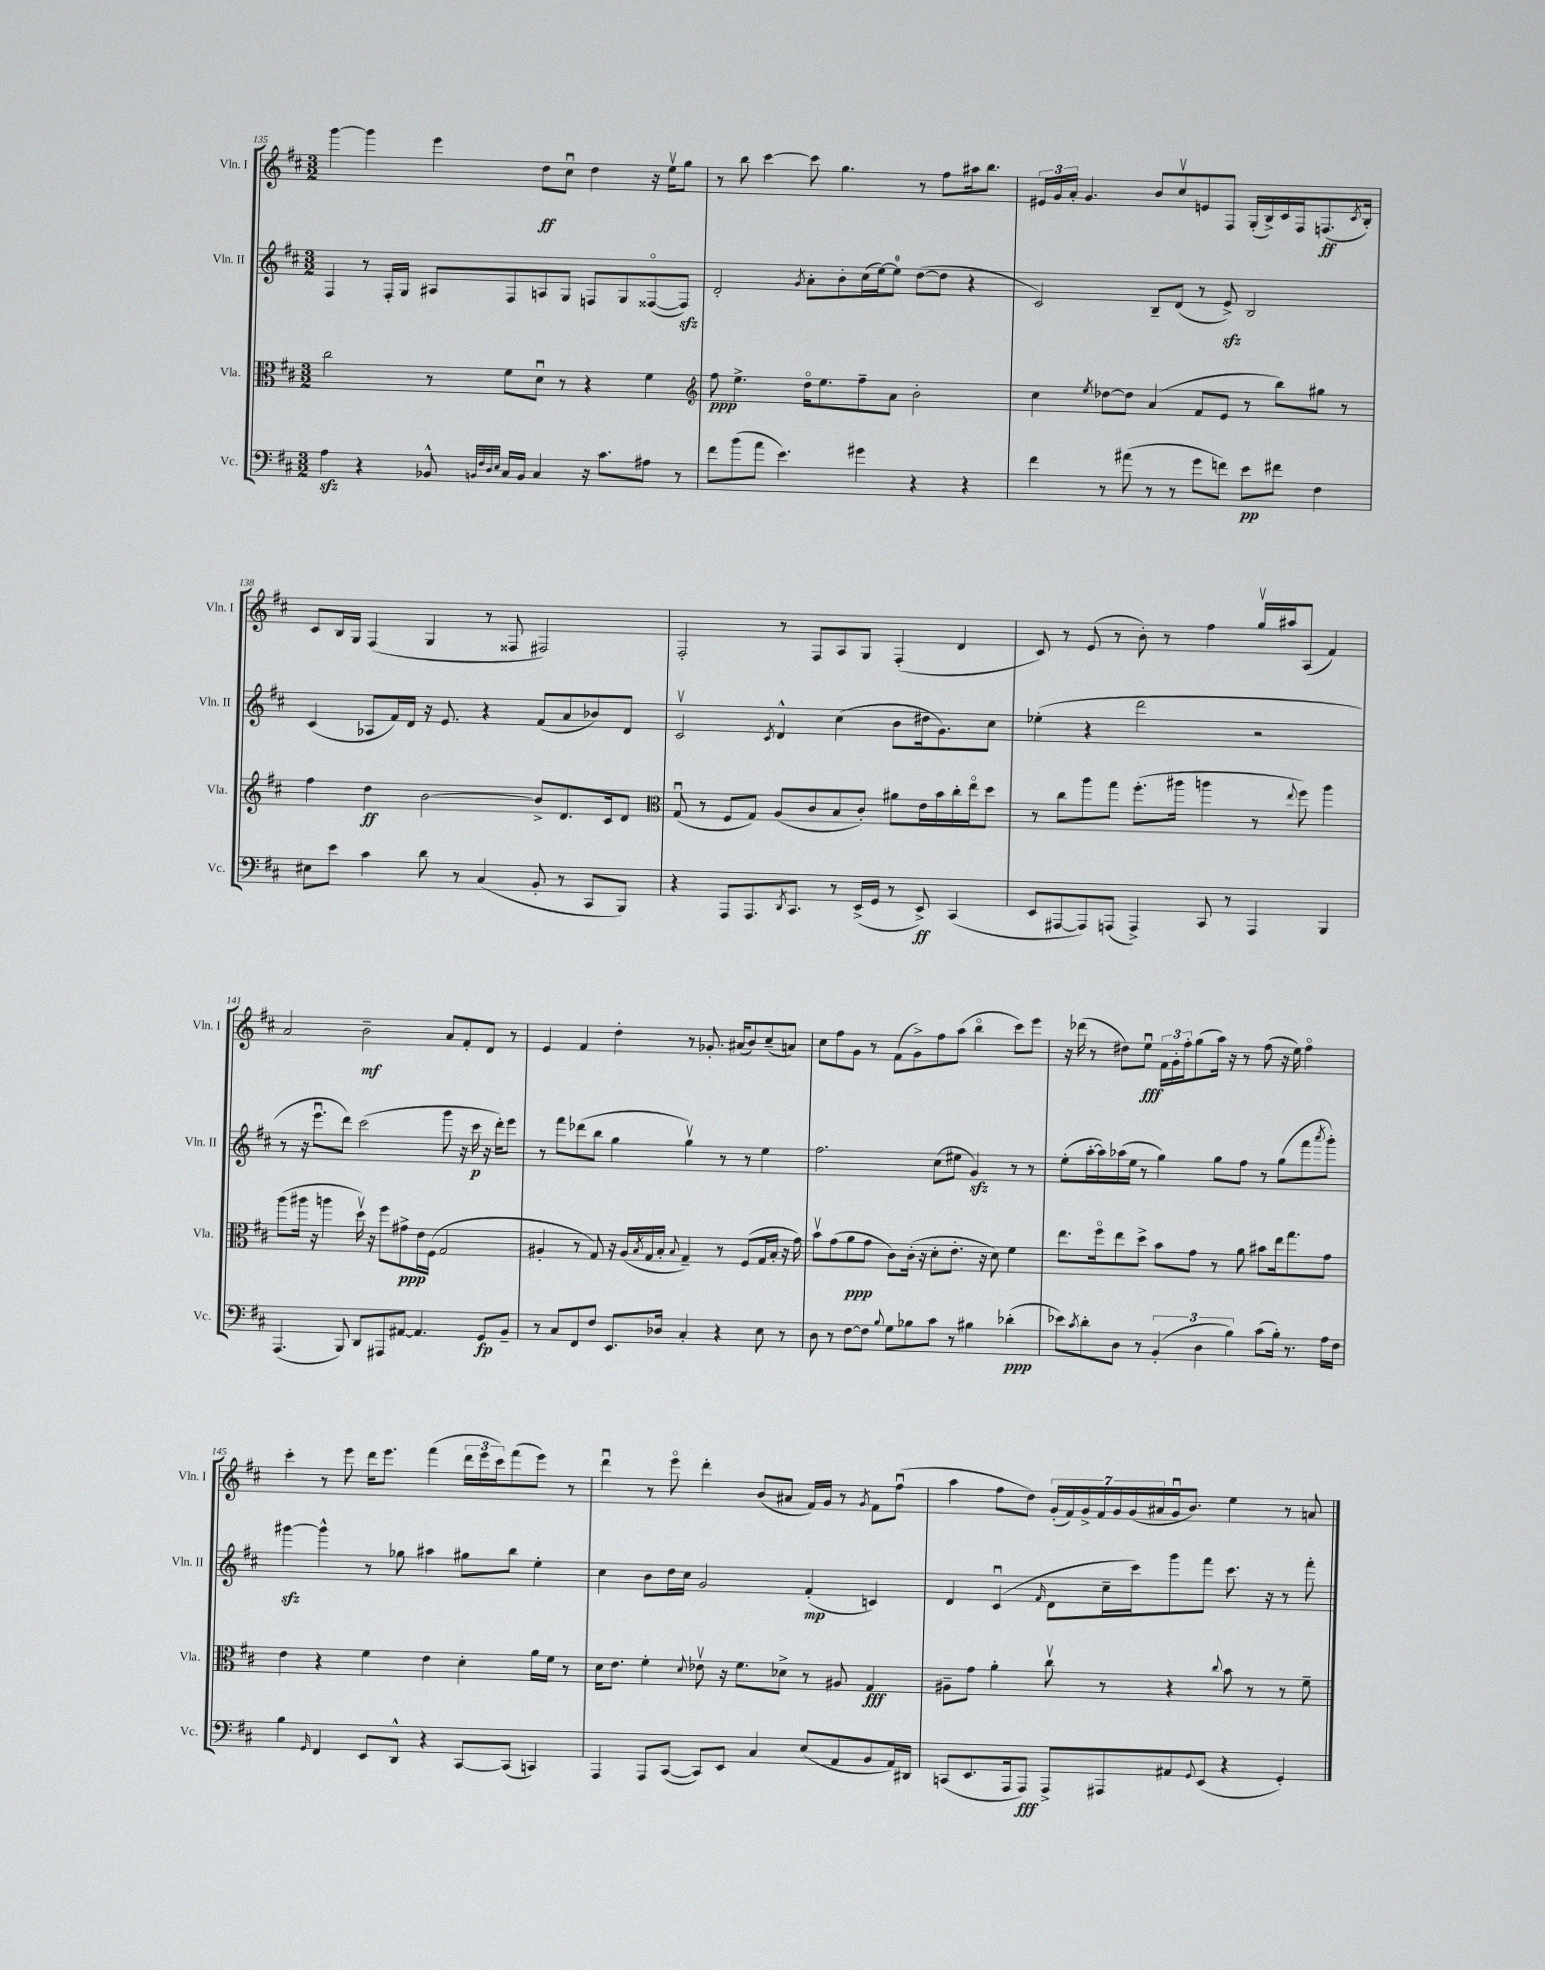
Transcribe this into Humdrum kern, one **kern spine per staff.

**kern	**kern	**kern	**kern
*staff4	*staff3	*staff2	*staff1
*clefF4	*clefC3	*clefG2	*clefG2
*k[f#c#]	*k[f#c#]	*k[f#c#]	*k[f#c#]
*M3/2	*M3/2	*M3/2	*M3/2
4A	2cc#	4F#	[4ggg
4r	.	8r	4ggg]
.	.	16F#'	.
.	.	16G	.
8BB-^^	8r	8A#	4eee
32qqBB	.	.	.
32qqF#	.	.	.
32qqD	.	.	.
32qqE	.	.	.
16C#	8f#	8F#	.
16BB	.	.	.
4C#	8du	8A	8dd
.	8r	8G	8cc#u
16r	4r	8F	4dd
8.c#	.	.	.
.	.	8G	.
8A#	4f#	([8F##o	16r
.	.	.	16eev
8r	.	8F##])	8gg
=	=	=	=
*	*clefG2	*	*
8f#	8ff#	2d'	8r
(8b	4.ee^	.	8bb
8a	.	.	[4ccc#
4.e)	.	.	.
.	.	8qg	.
.	16ddo	8a'	8ccc#]
.	8.ee	.	.
.	.	8b'	4.gg
4g#	8ff#~	(16cc#	.
.	.	[16ee)	.
.	8a	8ee]	.
4r	2b'	([8dd	8r
.	.	8dd]	8ff#
4r	.	4r	16aa#
.	.	.	8.bb
=	=	=	=
4f#	4cc#	2c#)	24e#
.	.	.	24g
.	.	.	24a'
.	.	.	4.g
.	8qee	.	.
8r	[8dd-	.	.
(8a#	8dd-]	.	.
8r	(4a	8B~	8b
8r	.	(8d	8cc#v
8g	8f#	8r	8e
8f)	8e	8e^)	8F#
8e	8r	2B	(16G'
.	.	.	16B^)
8f#	8bb)	.	16c#
.	.	.	16F#
4F#	8gg#	.	(8.F
.	8r	.	.
.	.	.	8qc#
.	.	.	16B')
=	=	=	=
8E#	4ff#	(4c#	8c#
8e	.	.	16B
.	.	.	16G
4c#	4dd	8A-	(4F#
.	.	16f#)	.
.	.	16d	.
8d	[2b	16r	4G
.	.	8.e	.
8r	.	.	.
(4C#	.	4r	8r
.	.	.	8F##
8BB'	8b^]	(8f#	2F#)
8r	8.d	8a	.
8CC#	.	8b-)	.
.	16c#	.	.
8BBB)	8d	8d	.
=	=	=	=
*	*clefC3	*	*
4r	(8Gu	2c#v	2F#'
.	8r	.	.
8AAA	8F#	.	.
8.AAA	8G)	.	.
.	.	8qc#	.
.	(8A	4d^^	8r
8qDD	.	.	.
8.CC#	.	.	.
.	8c#	.	8F#
8r	8B	(4cc#	8A
(16EE^	8c#')	.	8G
16GG	.	.	.
8r	8a#	8b	(4F#'
8EE^)	16e	16dd#	.
.	16b	8.g)	.
(4CC#	16cc#'	.	4d
.	16eeo	.	.
.	8dd	8cc#	.
=	=	=	=
8EE	8r	(4ee-'	8c#)
[8AAA#	8cc#	.	8r
8AAA#])	8aa	4r	(8e
(8AAA	8gg	.	8r
4AAA^)	(8.ff#'	2ddd	8b')
.	.	.	8r
.	16aa#	.	.
8CC#	4aa	.	4ff#
8r	.	.	.
4AAA	8r	2r	16ggv
.	.	.	16aa#
.	8qqee	.	.
.	8ff#)	.	(8A
4BBB	4aa	.	4f#)
=	=	=	=
(4.AAA	(8aa	8r	2a
.	16aa#	16r	.
.	16r	8.eeeu	.
.	4aa	.	.
8BBB)	.	8ddd)	.
8DD	16ddv)	(2ccc#	2b~
.	16r	.	.
8AAA#	8ff#	.	.
[8AA#	8g#^	.	.
4.AA#]	16e	.	.
.	(16F#	.	.
.	2G	8ggg	8a
.	.	16r	8f#'
.	.	16ccc#	.
8GG	.	16r	8d
.	.	16ddd')	.
8BB~	.	8eee	8r
=	=	=	=
8r	4A#'	8r	4e
8C#	.	8fff#	.
8FF#	8r	(8ddd-	4f#
8F#	8G)	8bb	.
8.EE	16r	4gg	4dd'
.	(16A#	.	.
.	8qB	.	.
.	16G	.	.
16D-	16B'	.	.
.	8qqB	.	.
4C#'	4G~)	4ggv)	8r
.	.	.	8.g-'
4r	8r	8r	.
.	.	.	(16a#
.	(8F#	8r	8b)
8E	16G	4ee	(8cc#~
.	16B'	.	.
8r	16r	.	8a)
.	16g)	.	.
=	=	=	=
8D	8bv	2.ff#	8cc#
8r	(8g	.	8ff#
[8F#	8a	.	8g
8F#]	8g	.	8r
8qqB	.	.	.
8G	8c#)	.	(8f#
8B-	(16c#'	.	8g^)
.	16r	.	.
8c#	8d'	(8cc#	8ff#
8r	8.e'	8ee#	(8aa
4B#	.	4g)	4bbo
.	16r	.	.
.	8d)	.	.
(4d-'	4f#	8r	8ccc#)
.	.	8r	8eee
=	=	=	=
8e-)	8.ee	(8ee'	16r
.	.	.	(16ddd-
8qc#	.	.	.
8d'	.	[16aa'	8r
.	16ff#o	16aa])	.
8D	8ee	(16aa-	8dd#)
.	.	16ee	.
8r	8dd^	8r	8eeu
(6BB'	8b	4gg)	24f#
.	.	.	24g'
.	.	.	24ff#'
.	8g	.	(8gg
6D	.	.	.
.	8r	8gg	16aa)
.	.	.	16r
6B)	.	.	.
.	8a	8ff#	8r
(8c#	8b#	8r	(8ff#
16B')	16ee	(8gg	16r
8.r	8.gg	.	16ee)
.	.	8fff#	4ff#o
.	.	8qaaa	.
16A	8g	8ggg')	.
16F#	.	.	.
=	=	=	=
4B	4e	[4ggg#	4ccc#'
16qqGG	.	.	.
4FF#	4r	4ggg#^^]	8r
.	.	.	8eee
8EE	4f#	8r	16ddd
.	.	.	8.eee
8DD^^	.	8gg-	.
4r	4e	4aa#	(4fff#
[8CC#	4d'	8gg#	24ddd
.	.	.	24eee
.	.	.	24ccc#)
(8CC#]	.	8bb	(8fff#
4CC)	16a	4ee'	8eee)
.	16f#	.	.
.	8r	.	8r
=	=	=	=
4AAA	16d	4cc#	4dddu
.	8.e	.	.
8AAA	4f#'	8b	8r
([8CC#	.	16dd	8eeeo
.	.	16cc#	.
.	8qqd	.	.
8CC#])	8e-v	2g	4ddd'
8EE	16r	.	.
.	8.f#	.	.
4C#	.	.	(8b
.	8d-^	.	8a#
(8E	8r	(4f#'	16f#)
.	.	.	16g
8AA	8A#	.	8r
.	.	.	8qg
8BB	4G	4c)	8f#
16AA)	.	.	(8ff#u
16DD#	.	.	.
=	=	=	=
(8CC	8A#~	4d	4aa
8.EE	8g	.	.
.	4a'	(4c#u	8ff#
16AAA	.	.	.
8AAA)	.	.	8dd)
.	.	16qqf#	.
8AAA^	8cc#v	8d	(28g'
.	.	.	28f#)
.	.	.	28g^
.	.	.	28f#
8AAA#	8r	16cc#~	.
.	.	.	28g
.	.	.	(28g
.	.	16ccc#)	.
.	.	.	28a#
8AA#	4r	8ggg	16gu
.	.	.	8.b)
8qqGG	.	.	.
(8EE	.	8fff#	.
.	8qqcc#	.	.
4r	8b	8.ccc#	4ee
.	8r	.	.
.	.	16r	.
4GG')	8r	8r	8r
.	8f#~	8fff#'	8a
==	==	==	==
*-	*-	*-	*-
